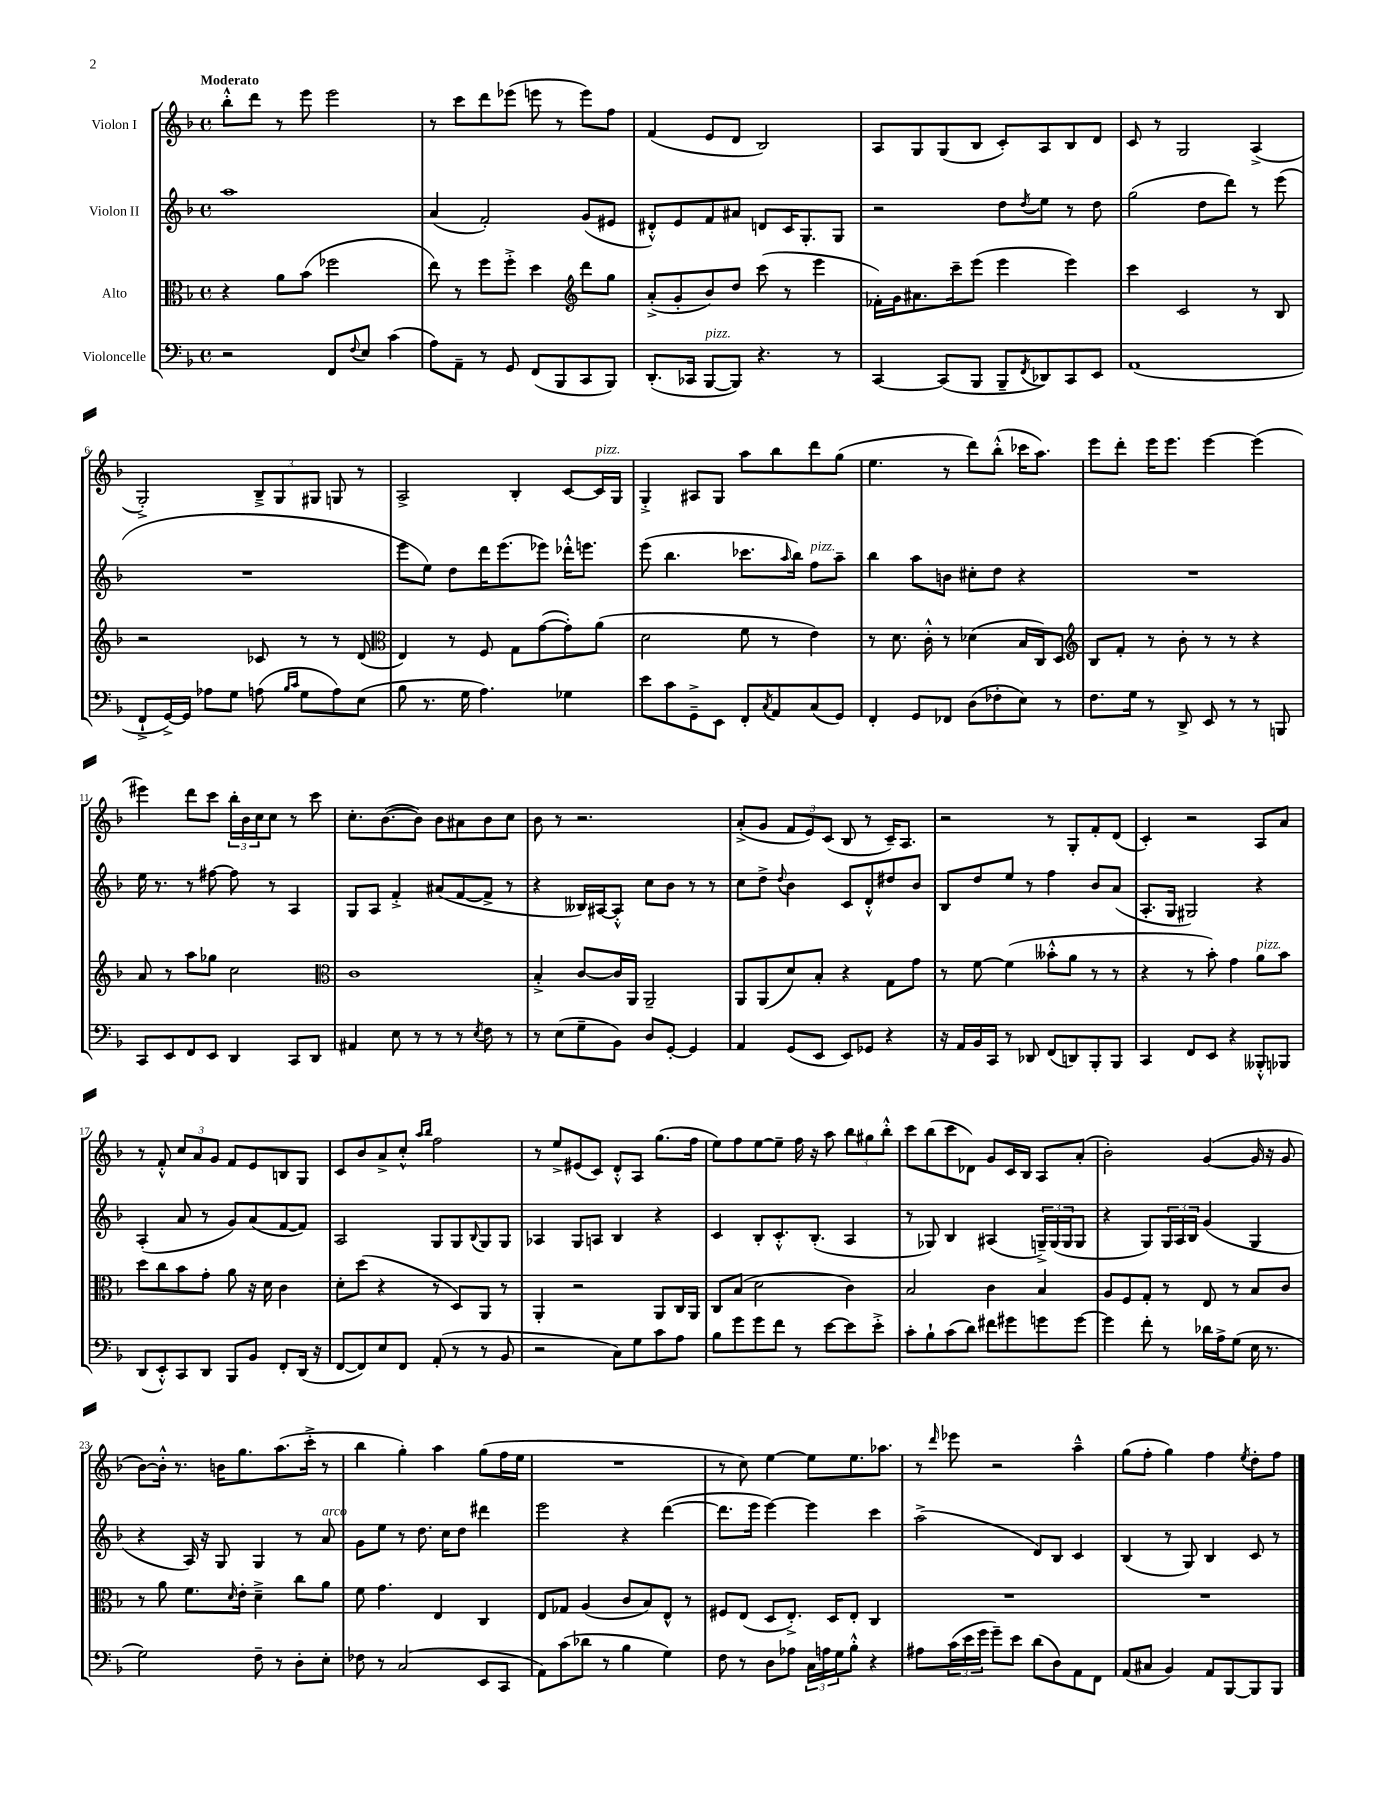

**kern	**kern	**kern	**kern
*staff4	*staff3	*staff2	*staff1
*clefF4	*clefC3	*clefG2	*clefG2
*k[b-]	*k[b-]	*k[b-]	*k[b-]
*M4/4	*M4/4	*M4/4	*M4/4
*met(c)	*met(c)	*met(c)	*met(c)
2r	4r	1aa	8bb-'^^\L
.	.	.	8ddd\J
.	8a\L	.	8r
.	(8b-\J	.	8eee\
8FF/L	2ff-\	.	2eee\
8qqF/	.	.	.
8E/J	.	.	.
(4c\	.	.	.
=	=	=	=
8A\L)	8ee\)	(4a/	8r
8AA~\J	8r	.	8ccc\L
8r	8ff\L	2f'/)	8ddd\
8GG/	8ff'^\J	.	(8eee-\J
(8FF/L	4dd\	.	8eee\
8BBB-/	.	.	8r
*	*clefG2	*	*
8CC/	8ddd\L	(8g/L	8eee\L)
8BBB-/J)	8gg\J	8e#/J	8ff\J
=	=	=	=
(8.DD'/L	(8a'^/L	8d#'^^/L)	(4f/
.	8g'/	8e/	.
16CC-/Jk	.	.	.
[8BBB-/L	8b-/)	8f/	8e/L
8BBB-/]J)	8dd/J	8a#/J	8d/J
4.r	(8ccc\	8d/L	2B-/)
.	8r	16c/K	.
.	.	8.G'/	.
.	4eee\	.	.
8r	.	8G/J	.
=	=	=	=
[4CC/	16f-'\LL)	2r	8A/L
.	16g\J	.	.
.	8.a#\	.	8G/
(8CC/]L	.	.	(8G/
.	16ccc~\k	.	.
8BBB-/J	(8eee\J	.	8B-/J
8BBB-~/L	4eee\	8dd\L	8c'/L)
8qFF/	.	8qdd/	.
8DD-/)	.	8ee\J	8A/
8CC/	4eee\)	8r	8B-/
8EE/J	.	8dd\	8d/J
=	=	=	=
(1AA	4ccc\	(2gg\	8c/
.	.	.	8r
.	2c/	.	2G/
.	.	8dd\L	.
.	.	8ddd\J)	.
.	8r	8r	(4A^/
.	8B-/	(8eee\	.
=	=	=	=
8FF`^/L	2r	1r	2G'^/)
[16GG^/L)	.	.	.
16GG/]JJ	.	.	.
8A-\L	.	.	.
8G\J	.	.	.
(8A\	8c-/	.	12B-~^/L
.	.	.	12G/
16qqB-/LL	.	.	.
16qqc/JJ	.	.	.
8G\L	8r	.	.
.	.	.	12G#/J
8A\)	8r	.	8G/
(8E\J	(8d/	.	8r
=	=	=	=
*	*clefC3	*	*
8B-\	4E/)	8eee\L	2A^/
8.r	.	8ee\J)	.
.	8r	8dd\L	.
16G\	.	.	.
4.A\)	8F/	16ddd\K	.
.	.	(8.eee\	.
.	8G\L	.	4B-'/
.	([8g\	8eee-\J)	.
4G-\	8g'\])	16ddd-'^^\LK	[8c/L
.	.	8.eee\J	.
.	(8a\J	.	16c/]L
.	.	.	16G/JJ
=	=	=	=
8e\L	2d\	(8eee\	4G'^/
8c\	.	4.bb-\	.
8GG~^\	.	.	8A#/L
8EE\J	.	.	8G/J
8FF'/L	8f\	8.ccc-\L	8aa\L
8qC/	.	.	.
8AA/	8r	.	8bb-\
.	.	16qqaa/	.
.	.	16bb-\Jk)	.
(8C/	4e\)	8ff\L	8ddd\
8GG/J)	.	8aa~\J	(8gg\J
=	=	=	=
4FF'/	8r	4bb-\	4.ee\
.	8.d\	.	.
8GG/L	.	8aa\L	.
.	16c'^^\	.	.
8FF-/J	8r	8b\J	8r
(8D\L	(4d-\	8cc#'\L	8ddd\L)
8F-'\	.	8dd\J	(8bb-'^^\J
8E\J)	16B-/LL	4r	16ccc-\LK
.	16C/J)	.	8.aa\J)
8r	8D/J	.	.
=	=	=	=
*	*clefG2	*	*
8.F\L	8B-/L	1r	8eee\L
.	8f'/J	.	8ddd'\J
16G\Jk	.	.	.
8r	8r	.	16eee\LK
.	.	.	8.eee\J
8DD^/	8b-'\	.	.
8EE/	8r	.	[4eee\
8r	8r	.	.
8r	4r	.	(4eee\]
8BBB/	.	.	.
=	=	=	=
8CC/L	8a/	16ee\	4eee#\)
.	.	8.r	.
8EE/	8r	.	.
8FF/	8aa\L	8r	8ddd\L
8EE/J	8gg-\J	[8ff#\	8ccc\J
4DD/	2cc\	8ff#\]	24bb-'\LL
.	.	.	24b-\
.	.	.	24cc\J
.	.	8r	8cc\J
8CC/L	.	4A/	8r
8DD/J	.	.	8ccc\
=	=	=	=
*	*clefC3	*	*
4AA#/	1c	8G/L	8.cc'\L
.	.	8A/J	.
.	.	.	([8.b-\
8E\	.	4f'^/	.
8r	.	.	8b-\]J)
8r	.	(8a#/L	8b-\L
8r	.	[8f/	8a#\
8qE/	.	.	.
8F\	.	8f^/]J	8b-\
8r	.	8r	8cc\J
=	=	=	=
8r	4B-'^/	4r	8b-\
(8E\L	.	.	8r
8G~\	[8c/L	16B--/LL)	2.r
.	.	[16A#/J	.
8BB-\J)	16c/]L	8A#'^^/]J	.
.	16AA/JJ	.	.
8D/L	2AA~/	8cc\L	.
[8GG'/J	.	8b-\J	.
4GG/]	.	8r	.
.	.	8r	.
=	=	=	=
4AA/	8AA/L	8cc\L	(8a'^/L
.	(8AA/	8dd^\J	8g/J
.	.	8qqdd/	.
(8GG/L	8d/)	4b-\	12f/L
.	.	.	12e/)
8EE/J	8B-'/J	.	.
.	.	.	(12c/J
8EE/L)	4r	8c/L	8B-/
8GG-/J	.	8d'^^/	8r
4r	8G\L	8dd#/	16c~/LK)
.	.	.	8.A/J
.	8g\J	8b-/J	.
=	=	=	=
16r	8r	8B-/L	2r
16AA/LL	.	.	.
16BB-/	[8f\	8dd/	.
16CC/JJ	.	.	.
8r	(4f\]	8ee/J	.
8DD-/	.	8r	.
(8FF/L	8b--'^^\L	4ff\	8r
8DD/)	8a\J	.	8G'/L
8BBB-'/	8r	8b-/L	8f'/
8BBB-/J	8r	(8a/J	(8d/J
=	=	=	=
4CC/	4r	8.A'/L	4c'/)
.	.	16G/Jk	.
8FF/L	8r	2G#/)	2r
8EE/J	8b-'\)	.	.
4r	4g\	.	.
8BBB--'^^/L	8a\L	4r	8A/L
8BBB-/J	8b-\J	.	8a/J
=	=	=	=
(8DD/L	8dd\L	(4A'/	8r
8EE'^^/)	8cc\	.	8f'^^/
8CC/	8b-\	8a/	12cc/L
.	.	.	12a/
8DD/J	8g'\J	8r	.
.	.	.	12g/J
8BBB-/L	8a\	8g/L)	8f/L
8BB-/J	16r	(8a/	8e/
.	16d\	.	.
8FF'/L	4c\	[8f/	8B/
(16DD/Jk	.	8f/]J)	8G/J
16r	.	.	.
=	=	=	=
[8FF/L	8d'\L	2A/	8c/L
8FF/])	(8dd\J	.	8b-/
8E/	4r	.	8a^/
8FF/J	.	.	8cc'^^/J
.	.	.	16qqaa/LL
.	.	.	16qqbb-/JJ
(8AA'/	8r	8G/L	2ff\
8r	8D/L)	8G/	.
.	.	8qqB-/	.
8r	8AA/J	8G/	.
8BB-/	8r	8G/J	.
=	=	=	=
2r	4AA'/	4A-/	8r
.	.	.	8ee^/L
.	2r	8G/L	(8e#/
.	.	8A/J	8c/J)
8C\L)	.	4B-/	8d'^^/L
8G\	.	.	8A/J
8c\	8AA/L	4r	(8.gg\L
8A\J	16C/L	.	.
.	16AA/JJ	.	16ff\Jk
=	=	=	=
8B-\L	8C/L	4c/	8ee\L)
8g\	(8B-/J	.	8ff\
8g\	2d\	8B-'/L	[8ee\
8f\J	.	8.c'^^/	8ee~\]J
8r	.	.	16ff\
.	.	(8.B-'/J	16r
[8e\L	.	.	8aa\
8e\]	4c\)	4A/	12bb-\L
.	.	.	12gg#\
8e'^\J	.	.	.
.	.	.	12bb-'^^\J
=	=	=	=
8c'\L	2B-/	8r	8ccc\L
8B-`\	.	8G-/)	(8bb-\
(8c\	.	4B-/	8ccc\
8d\J)	.	.	8d-\J)
8f#\L	4c\	(4A#/	8g/L
8g#\	.	.	16c/L
.	.	.	16B-/JJ
8g\	4B-/	24G~^/LL)	8A/L
.	.	(24G/	.
.	.	24G/J	.
[8g\J	.	8G/J	(8a'/J
=	=	=	=
4g\]	8A/L	4r	2b-'\)
.	8F/	.	.
8f'\	8G'/J	8G/L)	.
8r	8r	24G/L	.
.	.	24A/	.
.	.	24B-/JJ	.
16d-\LL	8E/	(4g/	([4g/
16A^\J	.	.	.
(8G\J	8r	.	.
16E\	8B-/L	4G/	16g/]
8.r	.	.	16r
.	8c/J	.	8g/
=	=	=	=
2G\)	8r	4r	[8b-\L)
.	8a\	.	16b-'^^\]Jk
.	.	.	8.r
.	8.f\L	16A/)	.
.	.	16r	.
.	.	8G/	16b\LK
.	16qqd/	.	.
.	16e'\Jk	.	8.gg\
8F~\	4d~^\	4G/	.
8r	.	.	(8.aa\
8D'\L	8cc\L	8r	.
.	.	.	16ccc'^\Jk
8E'\J	8a\J	8a/	8r
=	=	=	=
8F-\	8f\	8g\L	4bb-\
8r	4.g\	8ee\J	.
(2C/	.	8r	4gg'\)
.	.	8.dd\	.
.	4E/	.	4aa\
.	.	16cc\LK	.
.	.	8dd\J	.
8EE/L	4C/	4ddd#\	(8gg\L
8CC/J	.	.	16ff\L
.	.	.	16ee\JJ
=	=	=	=
8AA\L)	8E/L	2eee\	1r
(8c\	8G-/J	.	.
8d-\J	(4A/	.	.
8r	.	.	.
4B-\	8c/L	4r	.
.	8B-/)	.	.
4G\)	8E^^/J	([4ddd\	.
.	8r	.	.
=	=	=	=
8F\	8F#/L	8.ddd\]L	8r
8r	(8E/J	.	8cc\)
.	.	16eee\Jk	.
8D\L	8D/L	[4eee\)	[4ee\
8A-\J	8.E'^/J)	.	.
24C\LL	.	4eee\]	8ee\]L
24A\	.	.	.
.	16D/LK	.	.
24G\J	.	.	.
8B-'^^\J	8E'/J	.	8.ee\
4r	4C/	4ccc\	.
.	.	.	8.aa-\J
=	=	=	=
8A#\L	1r	(2aa^\	8r
.	.	.	16qqddd/
(24c\L	.	.	8eee-\
24e\	.	.	.
24g\JJ	.	.	.
8g~\L)	.	.	2r
8e\J	.	.	.
(8d\L	.	8d/L)	.
8D\)	.	8B-/J	.
8AA\	.	4c/	4aa~^^\
8FF\J	.	.	.
=	=	=	=
(8AA/L	1r	(4B-/	(8gg\L
8C#/J	.	.	8ff'\J
4BB-/)	.	8r	4gg\)
.	.	8G/)	.
8AA/L	.	4B-/	4ff\
[8BBB-/	.	.	.
.	.	.	8qee/
8BBB-/]	.	8c/	8dd'\L
8BBB-/J	.	8r	8ff\J
==	==	==	==
*-	*-	*-	*-
